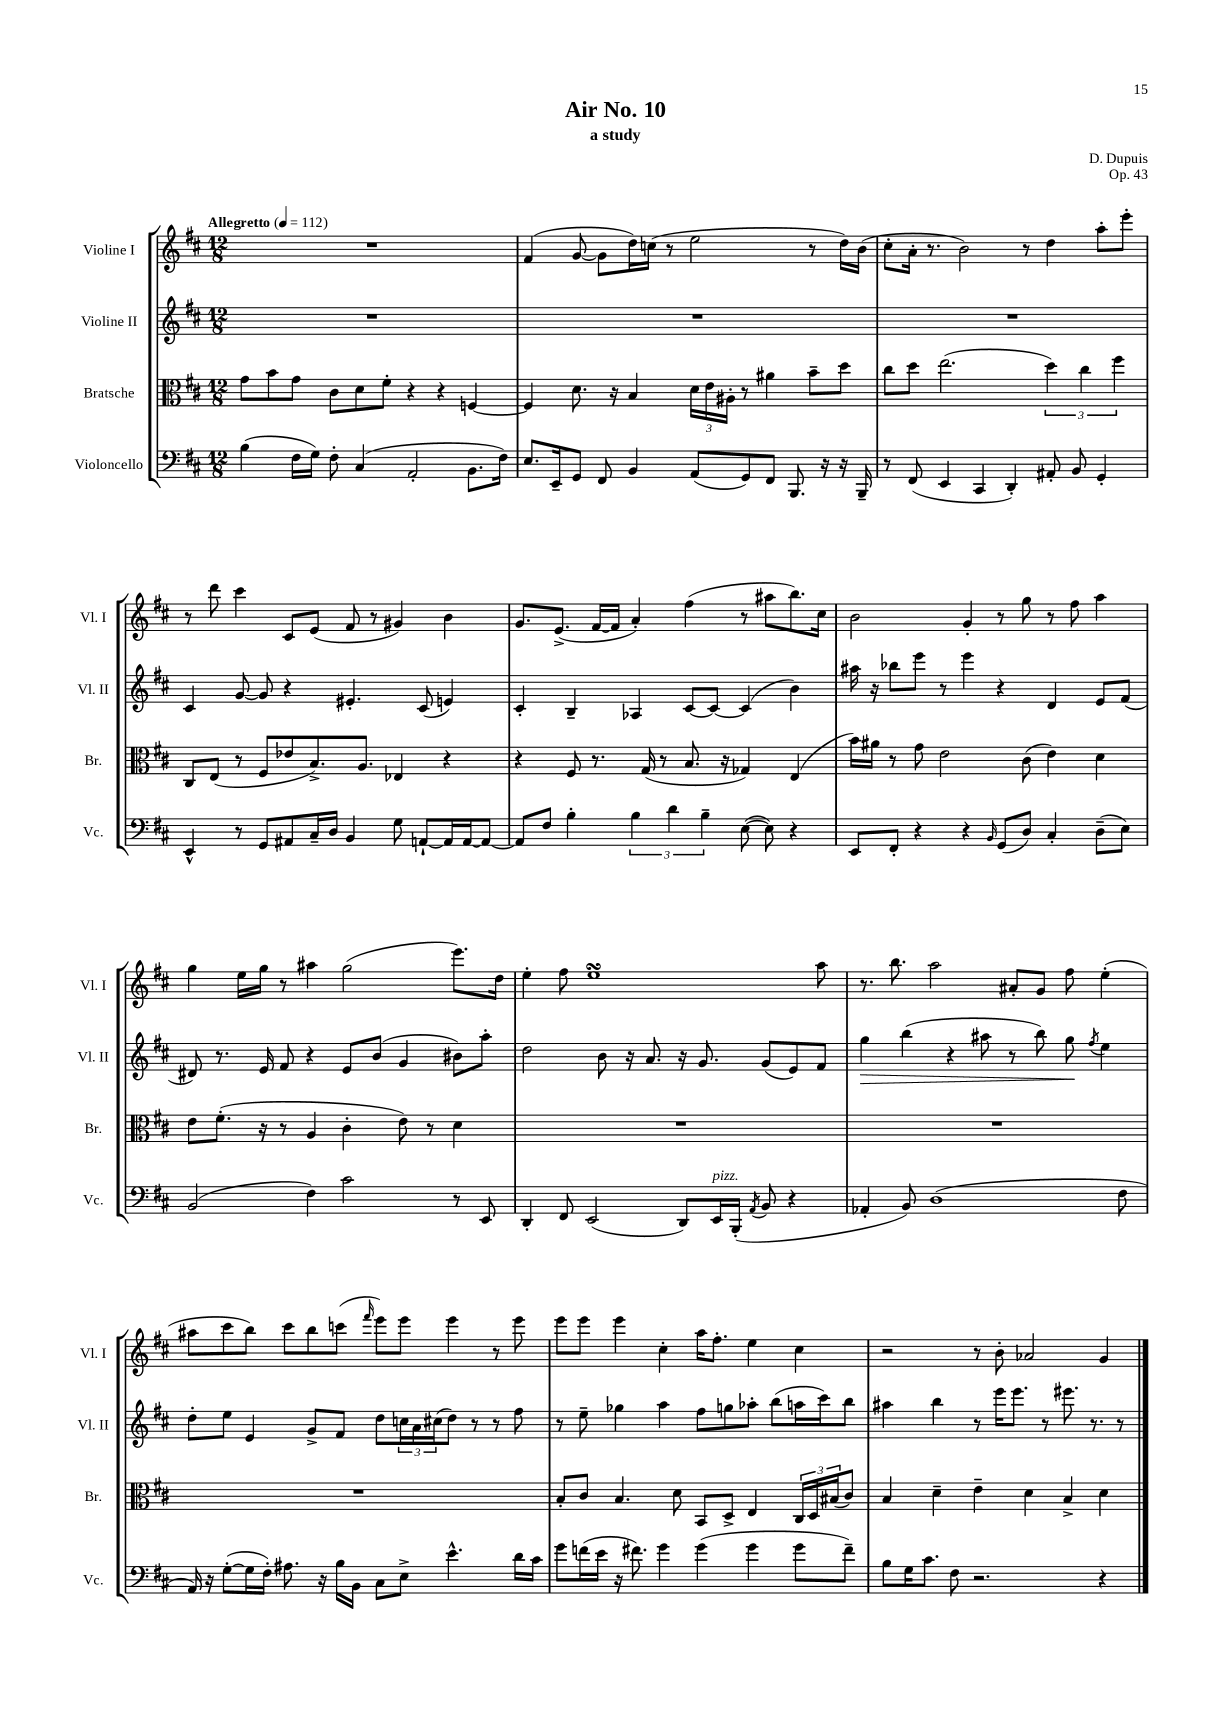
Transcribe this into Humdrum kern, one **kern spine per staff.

**kern	**kern	**kern	**kern
*staff4	*staff3	*staff2	*staff1
*clefF4	*clefC3	*clefG2	*clefG2
*k[f#c#]	*k[f#c#]	*k[f#c#]	*k[f#c#]
*M12/8	*M12/8	*M12/8	*M12/8
*MM112	*MM112	*MM112	*MM112
(4B	8g	1.r	1.r
.	8b	.	.
16F#	8g	.	.
16G)	.	.	.
8F#'	8c#	.	.
(4C#	8d	.	.
.	8f#'	.	.
2AA'	4r	.	.
.	4r	.	.
8.BB	[4F	.	.
16F#)	.	.	.
=	=	=	=
8.E	4F]	1.r	(4f#
16EE~	.	.	.
8GG	8.d	.	[8g
8FF#	.	.	8g]
.	16r	.	.
4BB	4B	.	16dd)
.	.	.	(16cc
.	.	.	8r
(8AA	24d	.	2ee
.	24e	.	.
.	24A#'	.	.
8GG)	8r	.	.
8FF#	4a#	.	.
8.BBB	.	.	.
.	8b~	.	8r
16r	.	.	.
16r	8dd	.	16dd)
16BBB~	.	.	(16b
=	=	=	=
8r	8cc#	1.r	8cc#'
(8FF#	8dd	.	16a'
.	.	.	8.r
4EE	(2.ee	.	.
.	.	.	2b)
4CC#	.	.	.
4DD')	.	.	.
.	.	.	8r
8AA#'	6dd)	.	4dd
8BB	.	.	.
.	6cc#	.	.
4GG'	.	.	8aa'
.	6ff#	.	.
.	.	.	8eee'
=	=	=	=
4EE^^	8C#	4c#	8r
.	(8E	.	8ddd
8r	8r	[8g	4ccc#
8GG	8F#	8g]	.
8AA#	8e-	4r	8c#
16C#~	8.B^)	.	(8e
16D	.	.	.
4BB	.	4.e#'	8f#
.	8.A	.	.
.	.	.	8r
8G	4E-	.	4g#)
[8AA`	.	(8c#	.
16AA]	4r	4e)	4b
[16AA	.	.	.
8AA_	.	.	.
=	=	=	=
8AA]	4r	4c#'	8.g
8F#	.	.	.
.	.	.	(8.e^
4B'	8F#	4B~	.
.	8.r	.	[16f#
.	.	.	16f#]
6B	.	4A-	4a')
.	(16G	.	.
.	8r	.	.
6d	.	.	.
.	8.B	[8c#	(4ff#
6B~	.	.	.
.	.	8c#_	.
.	16r	.	.
([8E	4G-)	(4c#]	8r
8E])	.	.	8aa#
4r	(4E	4b)	8.bb)
.	.	.	16cc#
=	=	=	=
8EE	16b)	16aa#	2b
.	16a#	16r	.
8FF#'	8r	8bb-	.
4r	8g	8eee	.
.	2e	8r	.
4r	.	4eee	4g'
16qqBB	.	.	.
(8GG	.	4r	8r
8D)	(8c#	.	8gg
4C#'	4e)	4d	8r
.	.	.	8ff#
(8D~	4d	8e	4aa
8E)	.	(8f#	.
=	=	=	=
(2BB	8e	8d#)	4gg
.	(8.f#'	8.r	.
.	.	.	16ee
.	16r	16e	16gg
.	8r	8f#	8r
4F#)	4A	4r	4aa#
2c#	4c#'	8e	(2gg
.	.	(8b	.
.	8e)	4g	.
.	8r	.	.
8r	4d	8b#)	8.eee)
8EE	.	8aa'	.
.	.	.	16dd
=	=	=	=
4DD'	1.r	2dd	4ee'
8FF#	.	.	8ff#
(2EE	.	.	1ee
.	.	8b	.
.	.	16r	.
.	.	8.a	.
8DD)	.	16r	.
.	.	8.g	.
16EE	.	.	.
(16BBB'	.	.	.
8qAA	.	.	.
8BB	.	(8g	.
4r	.	8e)	.
.	.	8f#	8aa
=	=	=	=
4AA-'	1.r	4gg	8.r
.	.	.	8.bb
8BB)	.	(4bb	.
(1D	.	.	2aa
.	.	4r	.
.	.	8aa#	.
.	.	8r	8a#'
.	.	8bb)	8g
.	.	8gg	8ff#
.	.	8qff#	.
.	.	4ee	(4ee'
8F#	.	.	.
=	=	=	=
16AA)	1.r	8dd'	8aa#
16r	.	.	.
([8G'	.	8ee	8ccc#
16G]	.	4e	8bb)
16F#')	.	.	.
8.A#	.	.	8ccc#
.	.	8g^	8bb
16r	.	.	.
16B	.	8f#	(8ccc
16BB	.	.	.
.	.	.	16qqfff#
8C#	.	8dd	8eee)
8E^	.	24cc	8eee
.	.	24a	.
.	.	(24cc#	.
4.e^^	.	8dd)	4eee
.	.	8r	.
.	.	8r	8r
16d	.	8ff#	8eee
16c#	.	.	.
=	=	=	=
8g	8B'	8r	8eee
(16f	8c#	8ee~	8eee
16e	.	.	.
16r	4.B	4gg-	4eee
8.f#)	.	.	.
4g	.	4aa	4cc#'
.	8d	.	.
(4g	8BB	8ff#	16aa
.	.	.	8.ff#'
.	8D^	8gg	.
4g	4E	8aa-'	4ee
.	.	(8bb	.
8g	24C#	16aa	4cc#
.	24D	.	.
.	.	16ccc#)	.
.	(24B#	.	.
8f#~)	8c#)	8bb	.
=	=	=	=
8B	4B	4aa#	2r
16G	.	.	.
8.c#	.	.	.
.	4d~	4bb	.
8F#	.	.	.
2.r	4e~	8r	8r
.	.	16eee	8b'
.	.	8.eee	.
.	4d	.	2a-
.	.	8r	.
.	4B^	8.eee#	.
.	.	8.r	.
4r	4d	.	4g
.	.	8r	.
==	==	==	==
*-	*-	*-	*-
